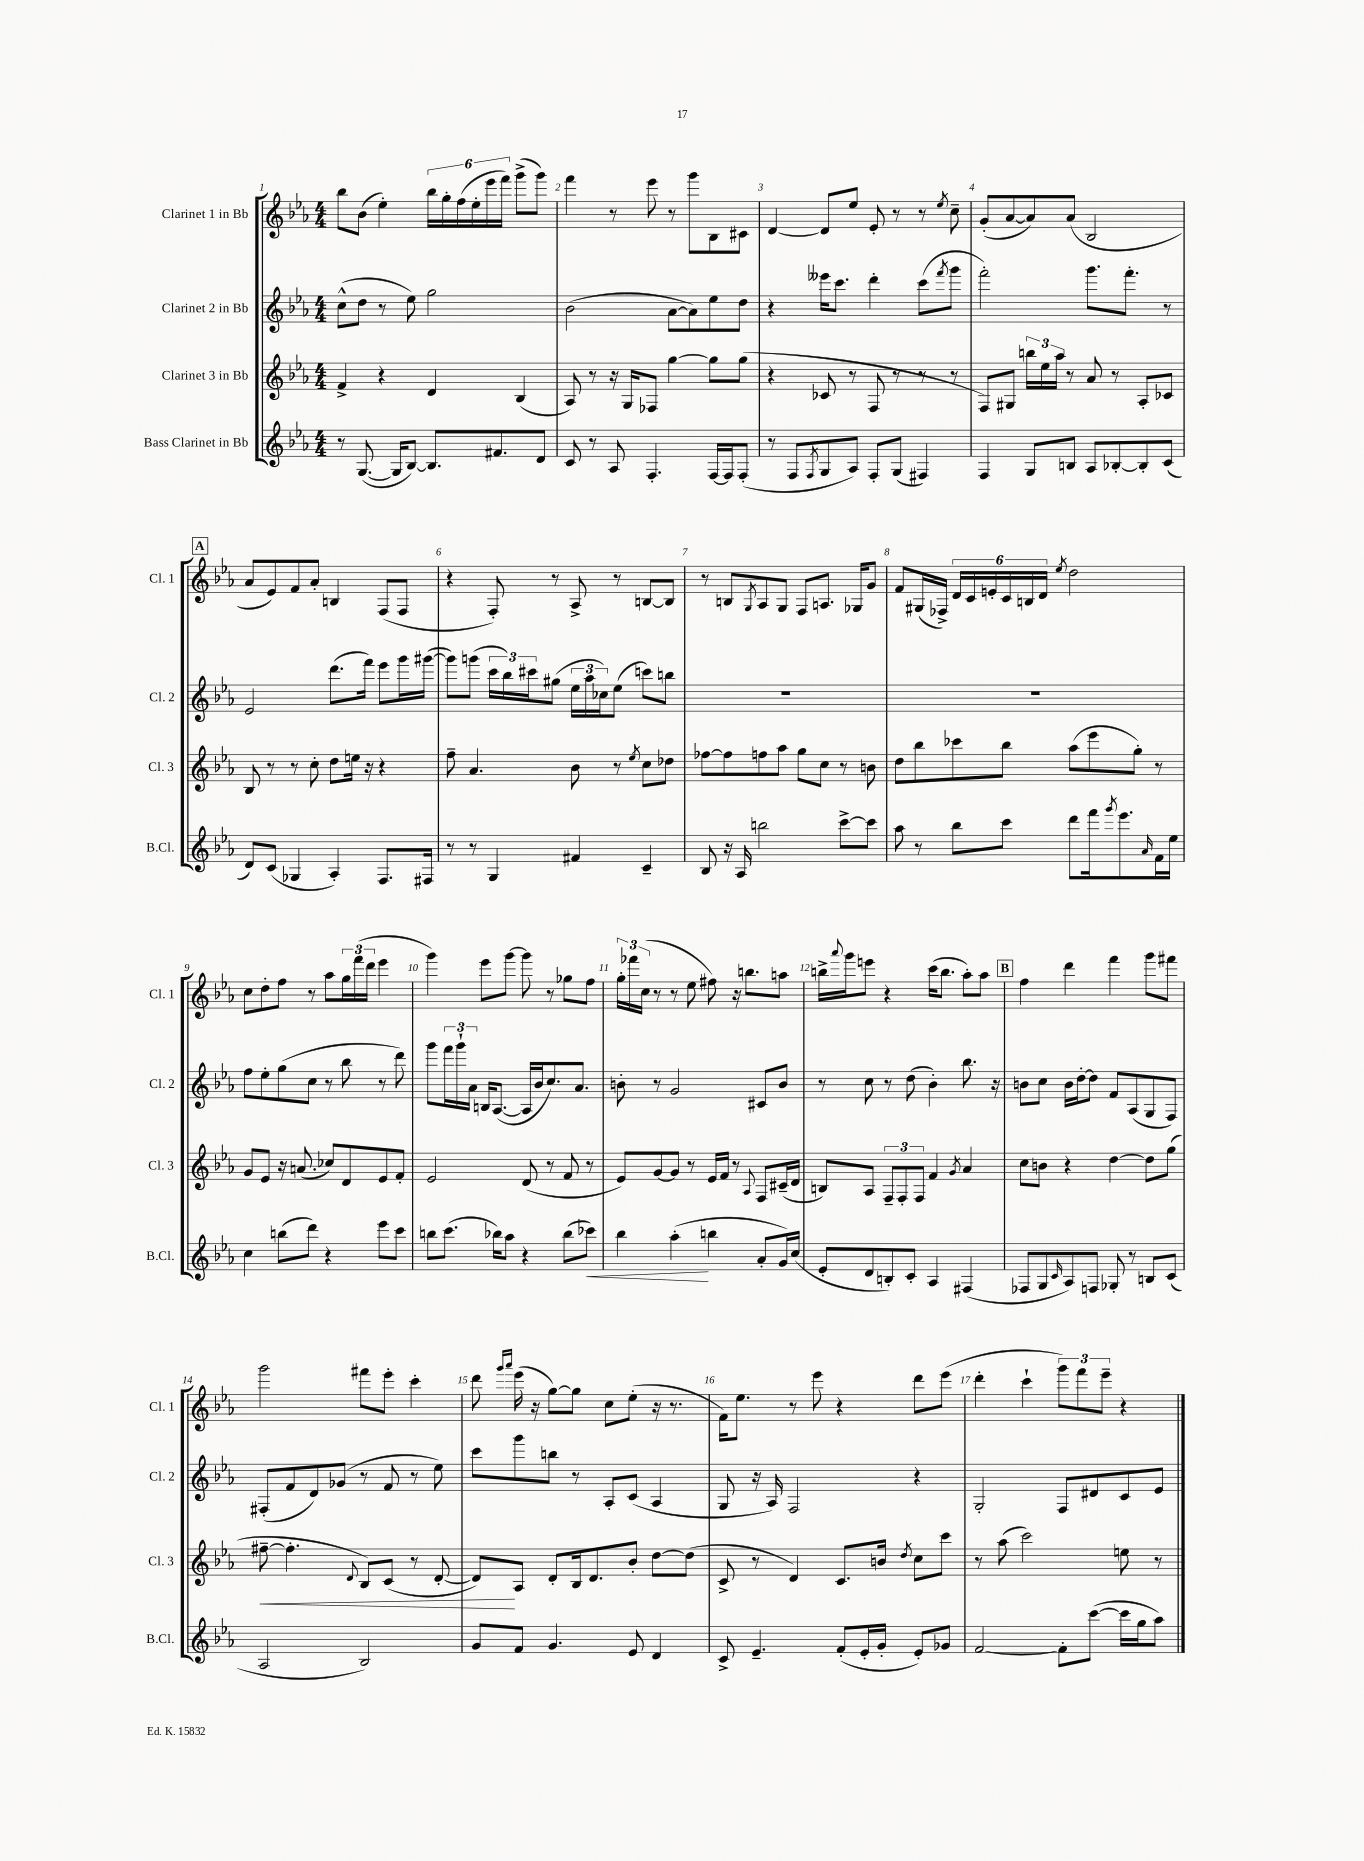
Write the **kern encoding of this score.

**kern	**dynam	**kern	**dynam	**kern	**kern
*part4	*part4	*part3	*part3	*part2	*part1
*staff4	*staff4	*staff3	*staff3	*staff2	*staff1
*I"Bass Clarinet in Bb	*	*I"Clarinet 3 in Bb	*	*I"Clarinet 2 in Bb	*I"Clarinet 1 in Bb
*I'B.Cl.	*	*I'Cl. 3	*	*I'Cl. 2	*I'Cl. 1
*clefG2	*	*clefG2	*	*clefG2	*clefG2
*k[b-e-a-]	*	*k[b-e-a-]	*	*k[b-e-a-]	*k[b-e-a-]
*M4/4	*	*M4/4	*	*M4/4	*M4/4
=1	=1	=1	=1	=1	=1
8r	.	4f^/	.	(8cc^^\L	8bb-\L
([8.G/	.	.	.	8dd\J	(8b-\J
.	.	4r	.	8r	4ee-'\)
16G/KL]	.	.	.	.	.
[8B-/J)	.	.	.	8ee-\)	.
8.B-/L]	.	4d/	.	2gg\	24bb-\LL
.	.	.	.	.	24gg'\
.	.	.	.	.	(24ff\
.	.	.	.	.	24ee-'\
.	.	.	.	.	24eee-\
8.f#X/	.	.	.	.	.
.	.	.	.	.	24fff\JJ)
.	.	(4B-/	.	.	(8ggg^\L
8d/J	.	.	.	.	8ggg\J)
=2	=2	=2	=2	=2	=2
8c/	.	8A-/)	.	(2b-\	4fff\
8r	.	8r	.	.	.
8A-/	.	16r	.	.	8r
.	.	16G/KL	.	.	.
4.F'/	.	8F-X/J	.	.	8eee-\
.	.	[4gg\	.	[8a-\L	8r
.	.	.	.	8a-\])	8ggg\L
[16F/LL	.	8gg\L]	.	8ee-\	8B-\
16F/J]	.	.	.	.	.
(8F'/J	.	(8gg\J	.	8dd\J	8c#X\J
=3	=3	=3	=3	=3	=3
8r	.	4r	.	4r	[4d/
8F/L	.	.	.	.	.
8qF/	.	.	.	.	.
8G/	.	8c-X/	.	16eee--X\KL	8d/L]
.	.	.	.	8.ccc\J	.
8A-/J)	.	8r	.	.	8ee-/J
8F'/L	.	8F/	.	4ddd'\	8e-'/
(8G/J	.	8r	.	.	8r
4F#X/)	.	8r	.	(8ccc\L	8r
.	.	.	.	8qfff/	8qee-/
.	.	8r	.	8ggg\J	8cc~\
=4	=4	=4	=4	=4	=4
4F/	.	8F/L)	.	2fff'\)	(8g'/L
.	.	8G#X/J	.	.	[8a-/
8G/L	.	24bbn\LL	.	.	8a-/])
.	.	24ee-\	.	.	.
.	.	24aa-\JJ	.	.	.
8Bn/J	.	8r	.	.	(8a-/J
8A-/L	.	8a-/	.	8.ggg\L	2B-/
[8B-X'/	.	8r	.	.	.
.	.	.	.	8.fff'\J	.
8B-'/]	.	8A-'/L	.	.	.
(8c/J	.	8c-X/J	.	8r	.
!!LO:LB:g=z
!!LO:REH:place=s1:t=A
=5	=5	=5	=5	=5	=5
8d/L)	.	8B-/	.	2e-/	8a-/L
(8c/J	.	8r	.	.	8e-/)
4G-X/	.	8r	.	.	8f/
.	.	8cc'\	.	.	8a-'/J
4A-'/)	.	8dd\L	.	(8.ddd\L	4Bn/
.	.	16een\Jk	.	.	.
.	.	16r	.	16fff\Jk)	.
8.F/L	.	4r	.	8eee-\L	(8F/L
.	.	.	.	16ggg\L	8F/J
16F#X/Jk	.	.	.	([16ggg#X\JJ	.
=6	=6	=6	=6	=6	=6
8r	.	8ff~\	.	8ggg#\L])	4r
8r	.	4.a-/	.	(8gggn\J	.
4G/	.	.	.	24ccc\LL	8F'/)
.	.	.	.	24bb-\)	.
.	.	.	.	24ccc#X\J	.
.	.	.	.	(8gg#X\J	8r
4f#X/	.	8b-\	.	24ee-\LL	8A-^/
.	.	.	.	24aa-\	.
.	.	.	.	24cc-X\J)	.
.	.	8r	.	(8ee-\J	8r
.	.	8qee-/	.	.	.
4c~/	.	8cc\L	.	8cccn\L)	[8Bn/L
.	.	8dd-X\J	.	8bbn\J	8B/J]
=7	=7	=7	=7	=7	=7
8B-/	.	[8ff-X\L	.	1r	8r
16r	.	8ff-\]	.	.	8Bn/L
16A-/	.	.	.	.	.
.	.	.	.	.	8qG/
2bbn\	.	8ffn\	.	.	8A-/
.	.	8aa-\J	.	.	8G/J
.	.	8gg\L	.	.	8F/L
.	.	8cc\J	.	.	8.An/J
[8ccc^\L	.	8r	.	.	.
.	.	.	.	.	16G-X/KL
8ccc\J]	.	8bn\	.	.	8g/J
=8	=8	=8	=8	=8	=8
8aa-\	.	8dd\L	.	1r	8f/L
8r	.	8bb-\	.	.	(16G#X/L
.	.	.	.	.	16F-X^/JJ)
8bb-\L	.	8ccc-X\	.	.	24d/LL
.	.	.	.	.	24c/
.	.	.	.	.	24en'/
8ccc\J	.	8bb-\J	.	.	24c/
.	.	.	.	.	24Bn/
.	.	.	.	.	24d/JJ
.	.	.	.	.	8qee-/
8ddd\L	.	(8aa-\L	.	.	2dd\
16fff\k	.	8eee-\	.	.	.
8qggg/	.	.	.	.	.
8.eee-\	.	.	.	.	.
.	.	8gg'\J)	.	.	.
16qqa-/	.	.	.	.	.
16f\L	.	8r	.	.	.
16ee-\JJ	.	.	.	.	.
!!LO:LB:g=z
=9	=9	=9	=9	=9	=9
4cc\	.	8g/L	.	8ff\L	8cc\L
.	.	8e-/J	.	8ee-'\	8dd'\
(8bbn\L	.	16r	.	(8gg\	8ff\J
.	.	(8.an/	.	.	.
8ddd\J)	.	.	.	8cc\J	8r
4r	.	8cc-X/L)	.	8r	8aa-\L
.	.	8d/	.	8bb-\	24gg\L
.	.	.	.	.	(24fff\
.	.	.	.	.	24ddd\JJ
8eee-\L	.	8e-/	.	8r	4eee-\
8ccc\J	.	8f'/J	.	8ddd\)	.
=10	=10	=10	=10	=10	=10
8bbn\L	.	2e-/	.	8ggg\L	4ggg\)
(8.ccc\J	.	.	.	24fff\L	.
.	.	.	.	24ggg`\	.
.	.	.	.	24a-\JJ	.
.	.	.	.	16Bn/KL	8eee-\L
16bb-X\KL)	.	.	.	([8.A-/J	.
8aa-\J	.	.	.	.	[8ggg\J
4r	.	(8d/	.	16A-/LL]	8ggg\]
.	.	.	.	16b-/J	.
.	.	8r	.	8.cc/)	8r
(8bb-\L	.	8f/	.	.	8gg-X\L
.	.	.	.	8.a-/J	.
!	!LO:HP:b	!	!	!	!
8ccc-X\J)	<	8r	.	.	8ff\J
=11	=11	=11	=11	=11	=11
4bb-\	.	8e-/L)	.	8bn'\	24gg'\LL
.	.	.	.	.	24fff-X\
.	.	.	.	.	(24cc\JJ
.	.	[8g/	.	8r	8r
(4aa-'\	.	8g/J]	.	2g/	8r
.	.	8r	.	.	8ee-\
4bbn\	[	16e-/LL	.	.	8ff#X\)
.	.	16f/JJ	.	.	.
.	.	8r	.	.	16r
.	.	.	.	.	8.bbn\L
.	.	8qqA-/	.	.	.
8a-'/L	.	8F/L	.	8c#X/L	.
16g/L)	.	(16c#X~/L	.	8b/J	8aan\J
(16cc/JJ	.	16d/JJ	.	.	.
=12	=12	=12	=12	=12	=12
8e-'/L	.	8Bn/L)	.	8r	16bbn^\LL
.	.	.	.	.	8qqaaa-/
.	.	.	.	.	16ggg\J
8d/	.	8A-/J	.	8cc\	8eeen\J
8Bn'/)	.	12F~/L	.	8r	4r
.	.	12F'/	.	.	.
8c'/J	.	.	.	(8dd\	.
.	.	12F/J	.	.	.
4A-/	.	4f/	.	4b-'\)	(16ccc\KL
.	.	.	.	.	8.bb\J
.	.	8qg/	.	.	.
(4F#X/	.	4a-/	.	8.bb-\	8aa-'\L)
.	.	.	.	.	8aa-\J
.	.	.	.	16r	.
!!LO:REH:place=s1:t=B
=13	=13	=13	=13	=13	=13
8F-X/L	.	8cc\L	.	8bn\L	4ff\
8G/	.	8bn\J	.	8cc\J	.
16qqc/	.	.	.	.	.
8A-/)	.	4r	.	16b\LL	4ddd\
.	.	.	.	[16dd'\J	.
8Fn/J	.	.	.	8dd\J]	.
8G-X'/	.	[4dd\	.	8f/L	4fff\
8r	.	.	.	(8A-/	.
8Bn/L	.	8dd\L]	.	8G/	8ggg\L
(8c/J	.	(8gg\J	.	8F/J)	8fff#X\J
!!LO:LB:g=z
=14	=14	=14	=14	=14	=14
!	!	!	!LO:HP:b	!	!
2A-/	.	[8ff#X~\	<	(8F#X'/L	2ggg\
.	.	4.ff#'\]	.	8f/	.
.	.	.	.	8d/)	.
.	.	.	.	(8g-X/J	.
.	.	8qqd/	.	.	.
2B-/)	.	8B-/L)	.	8r	8fff#X\L
.	.	(8c/J	.	8f/	8eee-'\J
.	.	8r	.	8r	4ccc'\
.	.	[8d'/	.	8ee-\)	.
=15	=15	=15	=15	=15	=15
8g/L	.	8d/L])	.	8ccc\L	8ddd\
.	.	.	.	.	16qqggg/LL
.	.	.	.	.	16qqaaa-/JJ
8f/J	.	8A-/J	[	8ggg\	(16eee-\
.	.	.	.	.	16r
4.g/	.	8d'/L	.	8bbn\J	[8gg\L)
.	.	16B-/k	.	8r	8gg\J]
.	.	8.d/	.	.	.
.	.	.	.	8A-'/L	8cc\L
8e-/	.	8b-'/J	.	(8c/J	(8ee-'\J
4d/	.	[8dd\L	.	4A-/	16r
.	.	.	.	.	8.r
.	.	(8dd\J]	.	.	.
=16	=16	=16	=16	=16	=16
8c^/	.	8c^/	.	8G/	16f\KL)
.	.	.	.	.	8.ee-\J
4.e-~/	.	8r	.	16r	.
.	.	.	.	16A-/)	.
.	.	4d/)	.	2F/	8r
.	.	.	.	.	8eee-\
(8f'/L	.	8.c/L	.	.	4r
16e-'/L	.	.	.	.	.
16g'/JJ	.	16bn/Jk	.	.	.
.	.	8qdd/	.	.	.
8e-'/L)	.	8cc\L	.	4r	8ddd\L
8g-X/J	.	8ccc\J	.	.	(8eee-\J
=17	=17	=17	=17	=17	=17
[2f/	.	8r	.	2G'/	4ddd'\
.	.	(8aa-\	.	.	.
.	.	2ccc\)	.	.	4ccc`\
8f'\L]	.	.	.	8F/L	12ggg\L)
.	.	.	.	.	12fff\
([8ccc\J	.	.	.	8d#X/	.
.	.	.	.	.	12eee-~\J
16ccc\LL]	.	8een\	.	8c/	4r
16gg\J	.	.	.	.	.
8aa-\J)	.	8r	.	8e-/J	.
==	==	==	==	==	==
*-	*-	*-	*-	*-	*-
